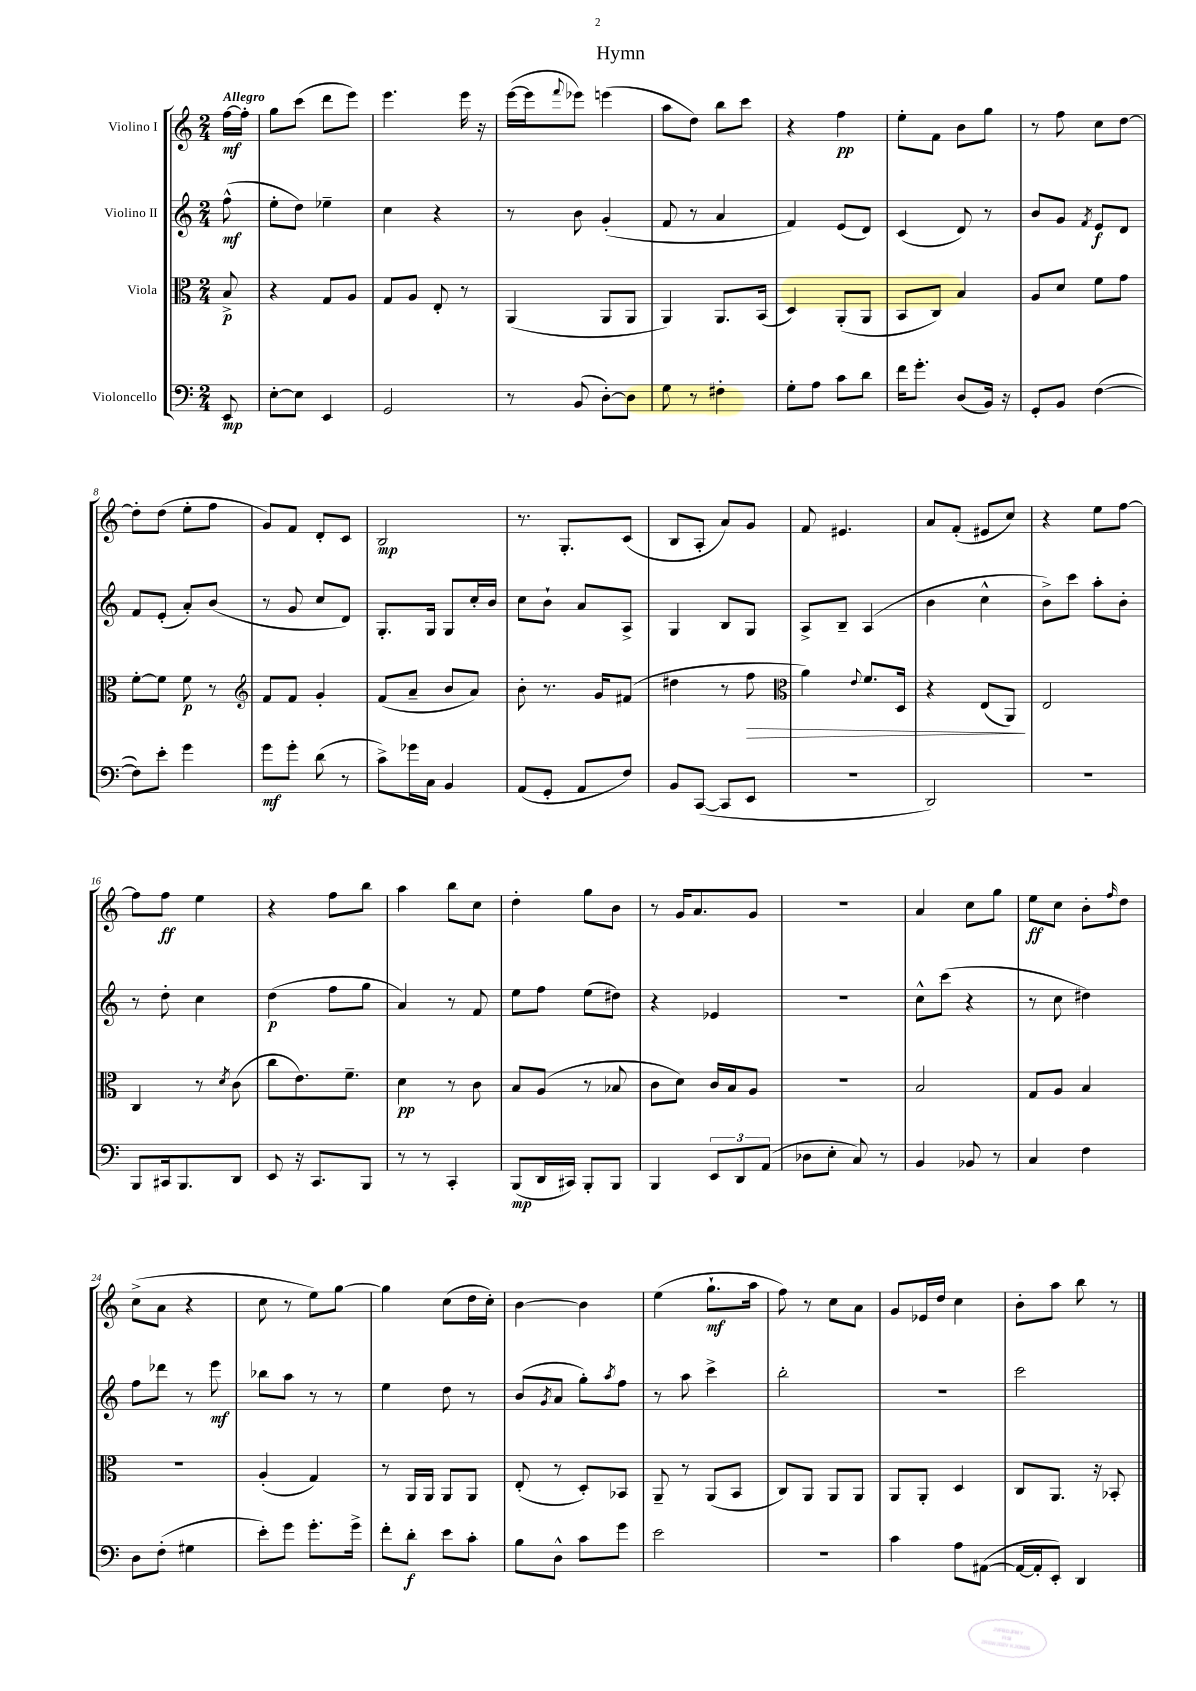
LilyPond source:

\header { title = "Hymn" }
<<
\new StaffGroup <<
\new Staff = "s0" \with { instrumentName = "Violino I" } {
    \clef treble \key c \major \numericTimeSignature \time 2/4 \partial 8 \tempo "Allegro"
    f''16~\mf f''16-. |
    g''8 c'''8( d'''8 e'''8) |
    e'''4. e'''16 r16 |
    e'''16~( e'''16 \appoggiatura { f'''8 } ees'''8) e'''4( |
    a''8 d''8) b''8 c'''8 |
    r4 f''4\pp |
    e''8-. f'8 b'8 g''8 |
    r8 f''8 c''8 d''8~ |
    d''8-. d''8( e''8-. f''8 |
    g'8) f'8 d'8-. c'8 |
    b2\mp |
    r8. g8.-. c'8( |
    b8 a8-. a'8) g'8 |
    f'8 eis'4. |
    a'8 f'8-.( eis'8 c''8) |
    r4 e''8 f''8~ |
    f''8 f''8\ff e''4 |
    r4 f''8 b''8 |
    a''4 b''8 c''8 |
    d''4-. g''8 b'8 |
    r8 g'16 a'8. g'8 |
    R2 |
    a'4 c''8 g''8 |
    e''8\ff c''8 b'8-. \grace { f''16 } d''8 |
    c''8->( a'8 r4 |
    c''8 r8 e''8) g''8~ |
    g''4 c''8( d''16 c''16-.) |
    b'4~ b'4 |
    e''4( g''8.-!\mf a''16 |
    f''8) r8 c''8 a'8 |
    g'8 ees'16 d''16 c''4 |
    b'8-. a''8 b''8 r8 \bar "|." |
}
\new Staff = "s1" \with { instrumentName = "Violino II" } {
    \clef treble \key c \major \numericTimeSignature \time 2/4 \partial 8
    f''8-^\mf( |
    e''8-. d''8) ees''4-- |
    c''4 r4 |
    r8 b'8 g'4-.( |
    f'8 r8 a'4 |
    f'4) e'8( d'8) |
    c'4( d'8) r8 |
    b'8 g'8 \acciaccatura { f'8 } e'8\f d'8 |
    f'8 e'8-.( a'8-.) b'8( |
    r8 g'8 c''8 d'8) |
    g8.-. g16 g8 c''16-. b'16 |
    c''8 b'8-! a'8 a8-> |
    g4 b8 g8 |
    a8-> b8-- a4( |
    b'4 c''4-^ |
    b'8->) c'''8 a''8-. b'8-. |
    r8 d''8-. c''4 |
    d''4\p( f''8 g''8 |
    a'4) r8 f'8 |
    e''8 f''8 e''8( dis''8) |
    r4 ees'4 |
    R2 |
    c''8-^ c'''8( r4 |
    r8 c''8 dis''4) |
    f''8 des'''8 r8 e'''8\mf |
    bes''8 a''8 r8 r8 |
    e''4 d''8 r8 |
    b'8( \acciaccatura { g'8 } a'8 g''8-.) \acciaccatura { a''8 } f''8 |
    r8 a''8 c'''4-> |
    b''2-. |
    R2 |
    c'''2 \bar "|." |
}
\new Staff = "s2" \with { instrumentName = "Viola" } {
    \clef alto \key c \major \numericTimeSignature \time 2/4 \partial 8
    b8->\p |
    r4 g8 a8 |
    g8 a8 e8-. r8 |
    a,4( a,8 a,8 |
    a,4) a,8. b,16( |
    d4) a,8-.( a,8 |
    b,8 c8) b4 |
    a8 d'8 f'8 g'8 |
    f'8~-. f'8 f'8\p r8 |
    \clef treble f'8 f'8 g'4-. |
    f'8( a'8-- b'8 a'8) |
    b'8-. r8. g'16 fis'8( |
    dis''4 r8 f''8\> |
    \clef alto a'4) \appoggiatura { e'8 } f'8. d16 |
    r4 e8( a,8\!) |
    e2 |
    c4 r8 \acciaccatura { d'8 } c'8( |
    c''8 e'8.) f'8.-- |
    d'4\pp r8 c'8 |
    b8 a8( r8 bes8 |
    c'8 d'8) c'16 b16 a8 |
    r2 |
    b2 |
    g8 a8 b4 |
    r2 |
    a4-.( g4) |
    r8 a,16 a,16 a,8 a,8 |
    e8-.( r8 d8-.) bes,8 |
    a,8-- r8 a,8( b,8 |
    c8) a,8 a,8 a,8 |
    a,8 a,8-. d4 |
    c8 a,8. r16 bes,8-. \bar "|." |
}
\new Staff = "s3" \with { instrumentName = "Violoncello" } {
    \clef bass \key c \major \numericTimeSignature \time 2/4 \partial 8
    e,8\mp |
    e8~-. e8 e,4 |
    g,2 |
    r8 b,8( d8~-.) d8 |
    g8 r8 fis4-. |
    g8-. a8 c'8 d'8 |
    f'16 g'8.-. d8( b,16) r16 |
    g,8-. b,8 f4~( |
    f8) e'8-. g'4 |
    g'8\mf g'8-. d'8( r8 |
    c'8->) ges'16 c16 b,4 |
    a,8( g,8-. a,8 f8) |
    b,8 c,8~( c,8 e,8 |
    R2 |
    d,2) |
    R2 |
    b,,8 cis,16 b,,8. d,8 |
    e,8 r16 c,8. b,,8 |
    r8 r8 c,4-. |
    b,,8\mp( d,16 cis,16) b,,8-. b,,8 |
    b,,4 \tuplet 3/2 { e,8 d,8 a,8( } |
    des8 e8-. c8) r8 |
    b,4 bes,8 r8 |
    c4 f4 |
    d8 f8-.( gis4 |
    e'8-.) g'8 g'8.-. g'16-> |
    f'8-. d'8-.\f e'8 c'8-. |
    b8 d8-^ c'8 g'8 |
    e'2 |
    r2 |
    c'4 a8 ais,8~( |
    ais,16~ ais,16-. e,8-.) d,4 \bar "|." |
}
>>
>>
